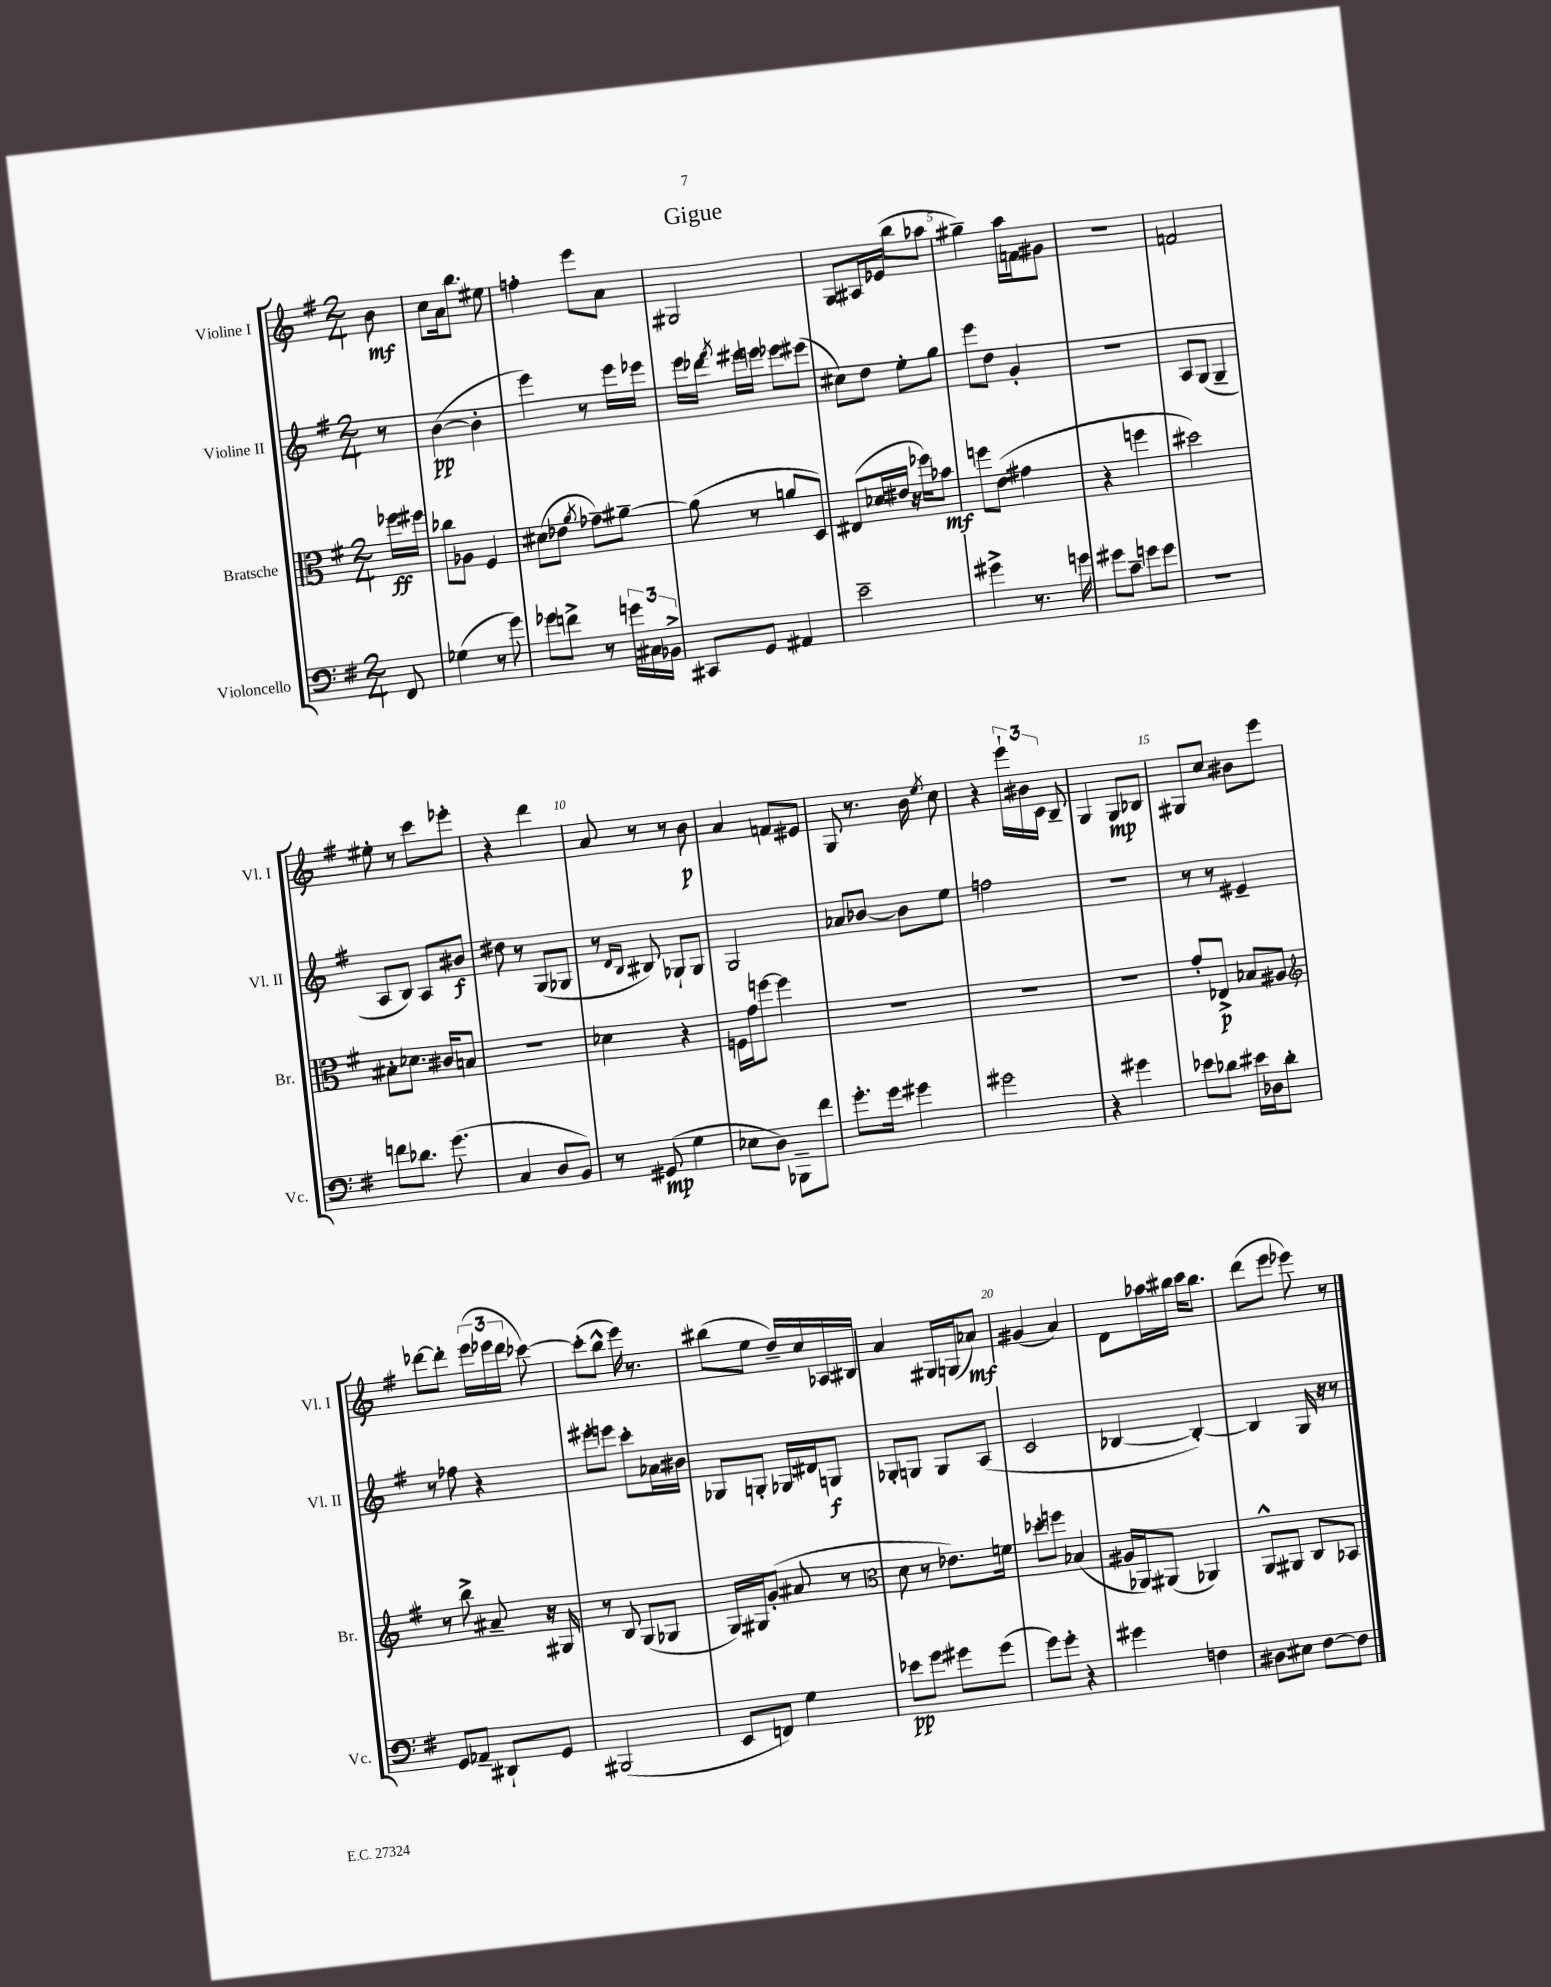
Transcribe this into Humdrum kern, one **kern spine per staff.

**kern	**dynam	**kern	**dynam	**kern	**dynam	**kern	**dynam
*part4	*part4	*part3	*part3	*part2	*part2	*part1	*part1
*staff4	*staff4	*staff3	*staff3	*staff2	*staff2	*staff1	*staff1
*I"Violoncello	*	*I"Bratsche	*	*I"Violine II	*	*I"Violine I	*
*I'Vc.	*	*I'Br.	*	*I'Vl. II	*	*I'Vl. I	*
*clefF4	*	*clefC3	*	*clefG2	*	*clefG2	*
*k[f#]	*	*k[f#]	*	*k[f#]	*	*k[f#]	*
*M2/4	*	*M2/4	*	*M2/4	*	*M2/4	*
=	=	=	=	=	=	=	=
8FF#/	.	16ff-X\LL	ff	8r	.	8b\	mf
.	.	16ff#X\JJ	.	.	.	.	.
=1	=1	=1	=1	=1	=1	=1	=1
(4G-X\	.	8cc-X\L	.	([4b\	pp	8cc\L	.
.	.	8A-X\J	.	.	.	16a\k	.
.	.	.	.	.	.	8.bb\J	.
8r	.	4F#/	.	4b'\]	.	.	.
8g\)	.	.	.	.	.	8ee#X\	.
=2	=2	=2	=2	=2	=2	=2	=2
8g-X\L	.	(8d#X\L	.	4eee\)	.	4ffn'\	.
8fn^\J	.	8e-X\J	.	.	.	.	.
.	.	8qa/	.	.	.	.	.
8r	.	8g-X~\L)	.	8r	.	8eee\L	.
24gn\LL	.	[8a#X~\J	.	16eee\LL	.	8a\J	.
24C#X\	.	.	.	.	.	.	.
.	.	.	.	16eee-X\JJ	.	.	.
24BB-X^\JJ	.	.	.	.	.	.	.
=3	=3	=3	=3	=3	=3	=3	=3
8CC#X/L	.	(8a#\]	.	16eee\LL	.	2G#X/	.
.	.	.	.	16ddd-X\JJ	.	.	.
.	.	.	.	8qfff#/	.	.	.
8GG/J	.	8r	.	16eee#X\LL	.	.	.
.	.	.	.	16eeen\JJ	.	.	.
4AA#X/	.	8an/L	.	8eee-X\L	.	.	.
.	.	8D/J)	.	(8eee#X\J	.	.	.
=4	=4	=4	=4	=4	=4	=4	=4
2e~\	.	(8E#X/L	.	8cc#X\L)	.	8G/L	.
.	.	16d-X/L	.	8dd\J	.	16A#X/L	.
.	.	16e#X/JJ	.	.	.	(16e-X/JJ	.
.	.	16r	.	8ee'\L	.	8bb\L	.
.	.	16ff-X\KL)	.	.	.	.	.
.	.	8b-X\J	mf	8gg\J	.	8aa-X\J	.
=5	=5	=5	=5	=5	=5	=5	=5
4g#X^\	.	8ffn\L	.	8eee\L	.	4gg#X~\)	.
.	.	(8e\J	.	8dd\J	.	.	.
8.r	.	4g#X\	.	4g'/	.	16aa\LL	.
.	.	.	.	.	.	16fn\J	.
.	.	.	.	.	.	8g#X\J	.
16gn\	.	.	.	.	.	.	.
=6	=6	=6	=6	=6	=6	=6	=6
8g#X\L	.	4r	.	2r	.	2r	.
8c~\J	.	.	.	.	.	.	.
8gn\L	.	4ffn\	.	.	.	.	.
8g\J	.	.	.	.	.	.	.
=7	=7	=7	=7	=7	=7	=7	=7
2r	.	2dd#X\)	.	8A/L	.	2fn/	.
.	.	.	.	(8G/J	.	.	.
.	.	.	.	4G~/	.	.	.
!!LO:LB:g=z
=8	=8	=8	=8	=8	=8	=8	=8
8fn\L	.	8B#X'\L	.	8A/L	.	8ee#X'\	.
8.d-X\J	.	8.d-X\J	.	8B/J)	.	8r	.
.	.	.	.	8A/L	.	8ccc\L	.
(8.g\	.	16c#X/KL	.	.	.	.	.
.	.	8Bn/J	.	8b#X/J	f	8eee-X'\J	.
=9	=9	=9	=9	=9	=9	=9	=9
4C/	.	2r	.	8dd#X\	.	4r	.
.	.	.	.	8r	.	.	.
8D/L	.	.	.	(8G/L	.	4ddd\	.
8BB/J)	.	.	.	8G-X/J	.	.	.
=10	=10	=10	=10	=10	=10	=10	=10
8r	.	4d-X\	.	8r	.	8a/	.
.	.	.	.	16qqd/LL	.	.	.
.	.	.	.	16qqB/JJ	.	.	.
(8GG#X/	mp	.	.	8B#X/)	.	8r	.
4G\	.	4r	.	8G-X`/L	.	8r	.
.	.	.	.	8G-/J	.	8b\	p
=11	=11	=11	=11	=11	=11	=11	=11
8E-X\L	.	16Fn\LL	.	2G/	.	4a/	.
.	.	16g\J	.	.	.	.	.
8D\J)	.	[8ffn\J	.	.	.	.	.
8BBB-X~\L	.	4ff\]	.	.	.	8fn/L	.
8f#\J	.	.	.	.	.	8e#X/J	.
=12	=12	=12	=12	=12	=12	=12	=12
8.g'\L	.	2r	.	8a-X/L	.	8G/	.
.	.	.	.	[8b-X/J	.	8.r	.
16g\Jk	.	.	.	.	.	.	.
4g#X\	.	.	.	8b-\L]	.	.	.
.	.	.	.	.	.	16b\	.
.	.	.	.	.	.	8qee/	.
.	.	.	.	8ee\J	.	8cc\	.
=13	=13	=13	=13	=13	=13	=13	=13
2g#X\	.	2r	.	2ffn\	.	4r	.
.	.	.	.	.	.	24eee`\LL	.
.	.	.	.	.	.	24b#X\	.
.	.	.	.	.	.	24c\JJ	.
.	.	.	.	.	.	8B~/	.
=14	=14	=14	=14	=14	=14	=14	=14
4r	.	2r	.	2r	.	4G/	.
4g#X\	.	.	.	.	.	8G/L	mp
.	.	.	.	.	.	8B-X/J	.
=15	=15	=15	=15	=15	=15	=15	=15
8e-X\L	.	8g'/L	.	8r	.	8G#X/L	.
8d-X\J	.	8E-X^/J	p	8r	.	8cc/J	.
16e#X\LL	.	8B-X/L	.	4e#X~/	.	8b#X\L	.
16D-X\J	.	.	.	.	.	.	.
8d-'\J	.	8A#X/J	.	.	.	8eee\J	.
!!LO:LB:g=z
=16	=16	=16	=16	=16	=16	=16	=16
*	*	*clefG2	*	*	*	*	*
8GG/L	.	8r	.	8r	.	[8ddd-X\L	.
8AA-X~/J	.	8bb^\	.	8ff-X\	.	8ddd-'\J]	.
8DD#X`/L	.	8a#X~/	.	4r	.	(24eee\LL	.
.	.	.	.	.	.	24eee-X\	.
.	.	.	.	.	.	24ddd-\JJ	.
8GG/J	.	16r	.	.	.	[8ccc-X\)	.
.	.	16G#X/	.	.	.	.	.
=17	=17	=17	=17	=17	=17	=17	=17
(2BBB#X/	.	8r	.	8eee#X'\L	.	(8ccc-'\L]	.
.	.	8B/	.	8eeen\J	.	8bb^^\J	.
.	.	(8G/L	.	8ccc'\L	.	16eee\)	.
.	.	.	.	.	.	8.r	.
.	.	8G-X/J	.	16a-X\L	.	.	.
.	.	.	.	16b#X\JJ	.	.	.
=18	=18	=18	=18	=18	=18	=18	=18
8EE/L	.	16G/LL)	.	8G-X/L	.	(8bb#X\L	.
.	.	16G#X/J	.	.	.	.	.
8FFn/J)	.	(8g'/J	.	8Gn'/J	.	8ee\J	.
4G\	.	8a#X/	.	16G-X/LL	.	16dd~/LL)	.
.	.	.	.	16d#X/J	.	16cc/	.
.	.	8r	.	8Gn/J	f	16A-X/	.
.	.	.	.	.	.	16B#X/JJ	.
=19	=19	=19	=19	=19	=19	=19	=19
*	*	*clefC3	*	*	*	*	*
8e-X\L	pp	8d\	.	8G-X'/L	.	4a/	.
8g\J	.	8r	.	8Gn/J	.	.	.
8g#X\L	.	8.e-X\L)	.	8G/L	.	16G#X/LL	.
.	.	.	.	.	.	(16Gn/J	.
(8g#\J	.	.	.	(8A/J	.	8a-X/J)	mf
.	.	16fn\Jk	.	.	.	.	.
=20	=20	=20	=20	=20	=20	=20	=20
8g\L)	.	8dd-X'\L	.	2c/	.	(4g#X/	.
8g'\J	.	8ffn\J	.	.	.	.	.
4r	.	(4B-X/	.	.	.	4a/)	.
=21	=21	=21	=21	=21	=21	=21	=21
4g#X\	.	16A#X/LL	.	[4B-X/	.	8d\L	.
.	.	16AA-X/J)	.	.	.	.	.
.	.	(8AA#X/J	.	.	.	16aa-X\L	.
.	.	.	.	.	.	16bb#X\JJ	.
4Fn\	.	4AA-X/)	.	4B-'/_)	.	16ccc\KL	.
.	.	.	.	.	.	8.bb#\J	.
=22	=22	=22	=22	=22	=22	=22	=22
8D#X\L	.	8AA^^/L	.	4B-/]	.	(8ddd\L	.
8E#X\J	.	8AA#X/J	.	.	.	8eee\J	.
[8F#\L	.	8C/L	.	16G/	.	8eee-X\)	.
.	.	.	.	16r	.	.	.
8F#\J]	.	8BB-X/J	.	8r	.	8r	.
==	==	==	==	==	==	==	==
*-	*-	*-	*-	*-	*-	*-	*-
